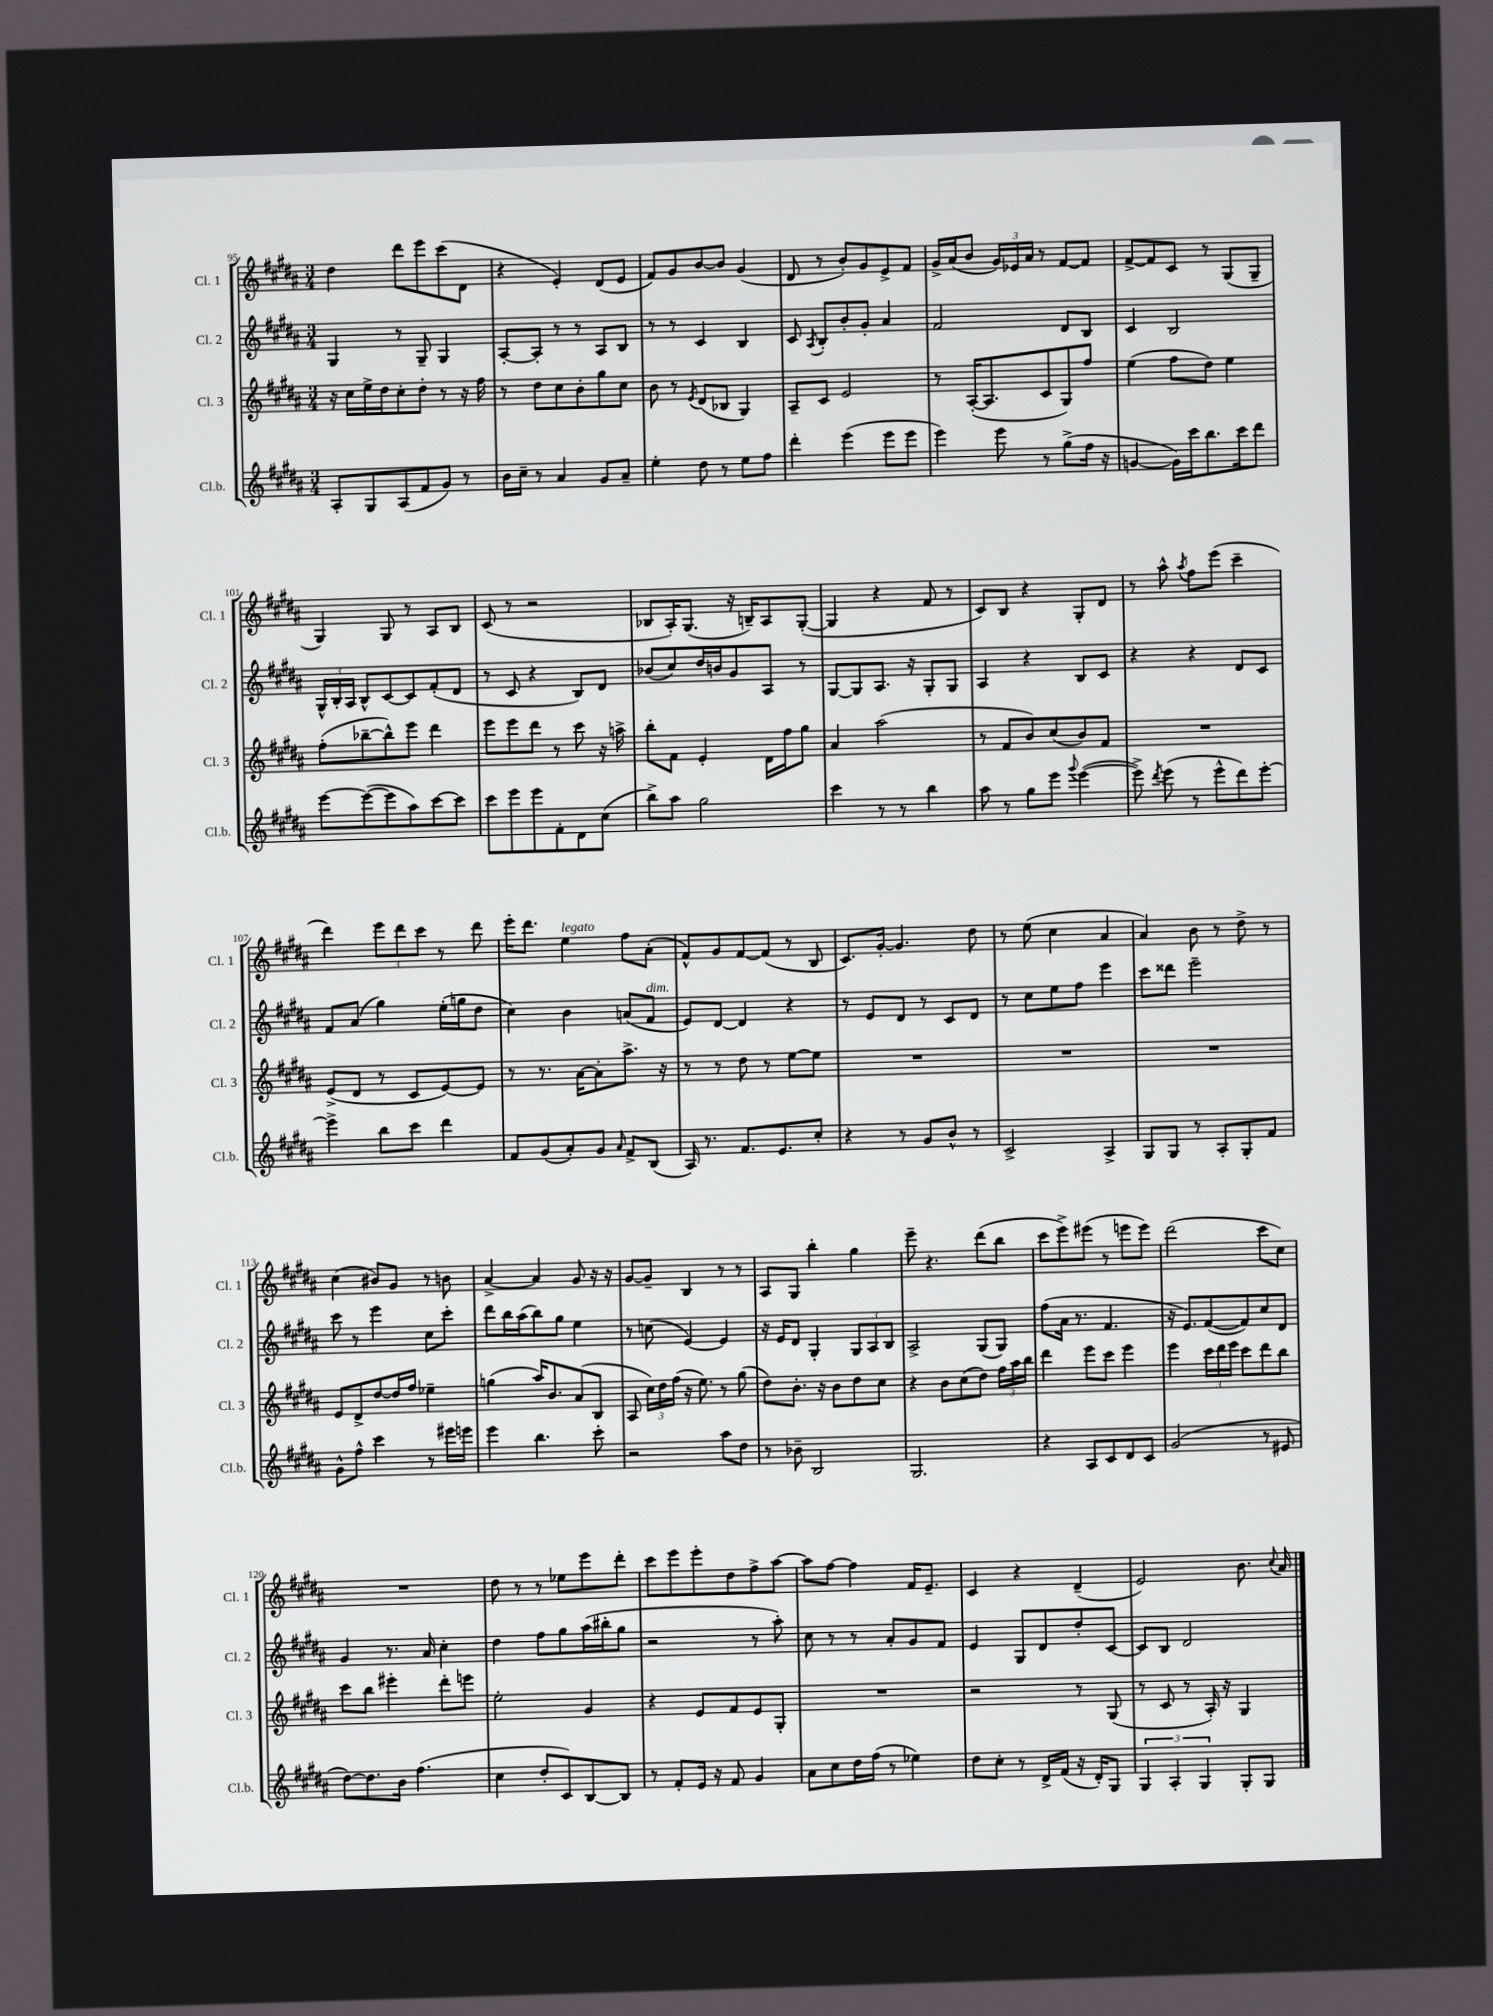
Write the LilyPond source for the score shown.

<<
\new StaffGroup <<
\new Staff = "s0" \with { instrumentName = "Cl. 1" shortInstrumentName = "Cl. 1" } {
    \clef treble \key b \major \numericTimeSignature \time 3/4
    \autoBeamOff dis''4 dis'''8[ e'''8 cis'''8( dis'8] |
    r4 e'4-.) dis'8[( e'8] |
    fis'8[) gis'8 b'8~ b'8] gis'4( |
    dis'8 r8 b'8[-.) gis'8 e'8-> fis'8] |
    gis'16[-> ais'16( b'8] \tuplet 3/2 { gis'16[) ees'16 ais'16] } r8 fis'8[~ fis'8] |
    fis'8[~-> fis'8 cis'8] r8 gis8[( gis8]-- |
    gis4) gis8 r8 ais8[ b8] |
    cis'8( r8 r2 |
    bes8[ ais16-.) gis8.]( r16 b16[--) ais8 gis8]~-.( |
    gis4 r4 fis'8 r8 |
    cis'8[) b8] r4 gis8[-. dis'8] |
    r8 ais''8-^ \acciaccatura { ais''8 } fis''8[ e'''8]( cis'''4-- |
    dis'''4) \tuplet 3/2 { e'''8[ dis'''8 cis'''8] } r8 dis'''8 |
    e'''16[-. dis'''8.] e''4^\markup { \italic "legato" } fis''8[ ais'8]-.( |
    fis'8[-^) gis'8 fis'8~ fis'8]( r8 b8 |
    cis'8.[) gis'16]~-. gis'4. dis''8 |
    r8 e''8( cis''4 ais'4 |
    ais'4) b'8 r8 dis''8-> r8 |
    cis''4( bis'8[) gis'8] r8 b'8 |
    ais'4~-> ais'4 gis'8 r16 r16 |
    gis'8[~ gis'8]-- b4 r8 r8 |
    ais8[ gis8] b''4-. gis''4 |
    e'''8-- r4. dis'''8[( b''8] |
    cis'''8[ e'''8->) eis'''8]( r8 e'''8[ e'''8]) |
    dis'''2( cis'''8[ cis''8]) |
    R2. |
    dis''8 r8 r8 ees''8[ e'''8 dis'''8]-. |
    cis'''8[ e'''8 e'''8-. dis''8 fis''8-> ais''8]~ |
    ais''8[ fis''8]~ fis''4 fis'16[ e'8.]-- |
    cis'4 r4 dis'4--( |
    e'2) b'8. \appoggiatura { cis''8 } ais'16 \bar "|." |
}
\new Staff = "s1" \with { instrumentName = "Cl. 2" shortInstrumentName = "Cl. 2" } {
    \clef treble \key b \major \numericTimeSignature \time 3/4
    \autoBeamOff gis4 r8 gis8-- gis4 |
    ais8[~-. ais8]-. r8 r8 ais8[ b8] |
    r8 r8 cis'4 b4 |
    cis'8 \acciaccatura { ais8 } b8[-. b'8-. gis'8]-. ais'4 |
    fis'2 dis'8[ b8] |
    cis'4 b2 |
    \tuplet 3/2 { gis16[-^ b16-. ais16] } b8[-^ cis'8~ cis'8 fis'8-.( dis'8] |
    r8 cis'8 r4 b8[) dis'8] |
    bes'8[( cis''8) dis''16 b'16 gis'8 ais8] r8 |
    gis8[~ gis8 ais8.] r16 gis8[-. gis8] |
    ais4 r4 b8[ cis'8] |
    r4 r4 dis'8[ cis'8] |
    fis'8[ ais'8]( gis''4) e''16[-.( g''16 dis''8] |
    cis''4) b'4 a'8[( fis'8]^\markup { \italic "dim." } |
    e'8[) dis'8]~ dis'4 r4 |
    r8 e'8[ dis'8] r8 cis'8[ dis'8] |
    r8 cis''8[ e''8 fis''8] e'''4 |
    cis'''8[ disis'''8] e'''2-- |
    cis'''8 r8 e'''4 cis''8[ cis'''8]-. |
    dis'''8[ b''16 ais''16( b''8) gis''8] e''4 |
    r8 c''8( e'4~) e'4 |
    r16 e'16[ dis'8] gis4-. \tuplet 3/2 { gis8[ ais8 b8] } |
    ais2-> gis8[( gis8]) |
    fis''8[( ais'16] r8. fis'4. |
    r16 e'8.[) fis'8~( fis'8) cis''8 dis'8] |
    gis'4 r8. ais'16 cis''4-. |
    dis''4 fis''8[ gis''8 ais''16( bis''16-. gis''8] |
    r2 r8 ais''8-.) |
    cis''8 r8 r8 ais'8[-. gis'8 fis'8] |
    e'4 gis8[ dis'8 dis''8-. cis'8]~ |
    cis'8[ b8] dis'2 \bar "|." |
}
\new Staff = "s2" \with { instrumentName = "Cl. 3" shortInstrumentName = "Cl. 3" } {
    \clef treble \key b \major \numericTimeSignature \time 3/4
    \autoBeamOff r16 cis''16[ e''16-> dis''16 cis''8-. dis''8]-. r8 r16 fis''16 |
    r8 dis''8[ cis''8 b'8-. gis''8 cis''8] |
    b'8 r8 \acciaccatura { e'8 } dis'8[( bes8] gis4) |
    ais8[-- cis'8] e'2 |
    r8 ais16[~-.( ais8. cis'8 gis8) fis''8] |
    e''4( fis''8[ dis''8]) e''4 |
    fis''8[-.( bes''8~-- bes''8-^) e'''8] dis'''4 |
    e'''8[ e'''8 dis'''8] r8 cis'''8 r16 a''16-> |
    b''8[-. fis'8] e'4-. dis'16[ fis''16 gis''8] |
    ais'4 ais''2( |
    r8 fis'8[ b'8) cis''8( b'8) fis'8] |
    R2. |
    e'8[->( dis'8] r8 cis'8[ e'8~) e'8] |
    r8 r8. ais'16[~ ais'8-. ais''8.]-> r16 |
    r8 r8 dis''8 r8 e''8[~ e''8] |
    R2. |
    R2. |
    R2. |
    e'8[ dis'8-> dis''8~ dis''16 fis''16] ees''4-- |
    g''4( ais''16[) b'8. ais'8( b8] |
    ais8 \tuplet 3/2 { cis''16[) dis''16 fis''16]( } r16 e''8.) r8 gis''8( |
    dis''8[) b'8.]-. r16 b'8[ dis''8 cis''8] |
    r4 b'8[ cis''8( dis''8]) \tuplet 3/2 { fis''16[ ais''16 b''16] } |
    dis'''4 e'''8[ cis'''8] e'''4 |
    e'''4 \tuplet 3/2 { cis'''16[ dis'''16 e'''16] } cis'''8[ dis'''8 b''8] |
    cis'''8[ b''8] eis'''4-. dis'''8[-. e'''8] |
    e''2-. gis'4 |
    r4 e'8[ fis'8 e'8 gis8]-. |
    R2. |
    r2 r8 gis8( |
    r8 cis'8 r8 ais16-.) r16 gis4 \bar "|." |
}
\new Staff = "s3" \with { instrumentName = "Cl.b." shortInstrumentName = "Cl.b." } {
    \clef treble \key b \major \numericTimeSignature \time 3/4
    \autoBeamOff ais8[-. gis8 ais8( fis'8 gis'8]) r8 |
    b'16[ cis''16]-- r8 ais'4 gis'8[ ais'8]-- |
    e''4-. dis''8 r8 e''8[ fis''8] |
    dis'''4-. e'''4( e'''8[ e'''8] |
    e'''4) e'''8 r8 gis''8[->( fis''16] r16 |
    g'4~ g'16[) cis'''16 b''8. cis'''16 dis'''8] |
    e'''8[~ e'''8~( e'''8 ais''8) cis'''8~ cis'''8] |
    cis'''8[ e'''8 e'''8 fis'8-. dis'8 cis''8]( |
    b''8[->) ais''8] gis''2 |
    cis'''4 r8 r8 b''4 |
    ais''8 r8 gis''8[ e'''8] \appoggiatura { gis'''8 } e'''4~( |
    e'''8->) \acciaccatura { dis'''8 } e'''8( r8 e'''8[-^ dis'''8) e'''8]~-. |
    e'''4-> b''8[ cis'''8] dis'''4 |
    fis'8[ gis'8( ais'8-.) gis'8] \grace { ais'16 } fis'8[-> b8]( |
    ais16) r8. fis'8.[ e'8. cis''8]-. |
    r4 r8 gis'8[ b'8]-^ r8 |
    cis'2-> ais4-> |
    gis8[ gis8] r8 ais8[-. gis8-. fis'8] |
    gis'8[-^ fis''8]-^ cis'''4 r8 eis'''16[ e'''16] |
    e'''4 b''4. cis'''8-. |
    r2 ais''8[ dis''8] |
    r8 bes'8-- b2 |
    gis2. |
    r4 ais8[ cis'8 dis'8 cis'8] |
    gis'2( r8 eis'8 |
    dis''8[~) dis''8. b'16] fis''4.( |
    cis''4 dis''8[-. cis'8) b8~ b8] |
    r8 fis'8[-. e'16] r16 fis'8 gis'4 |
    ais'8[ cis''8 dis''16 fis''16]( r8 ees''4) |
    dis''8[ cis''8]-. r8 dis'16[-> fis'16]( r16 dis'16[-.) gis8] |
    \tuplet 3/2 { gis4 ais4-. gis4 } gis8[-. gis8] \bar "|." |
}
>>
>>
\layout { \context { \Score currentBarNumber = #95 } }
